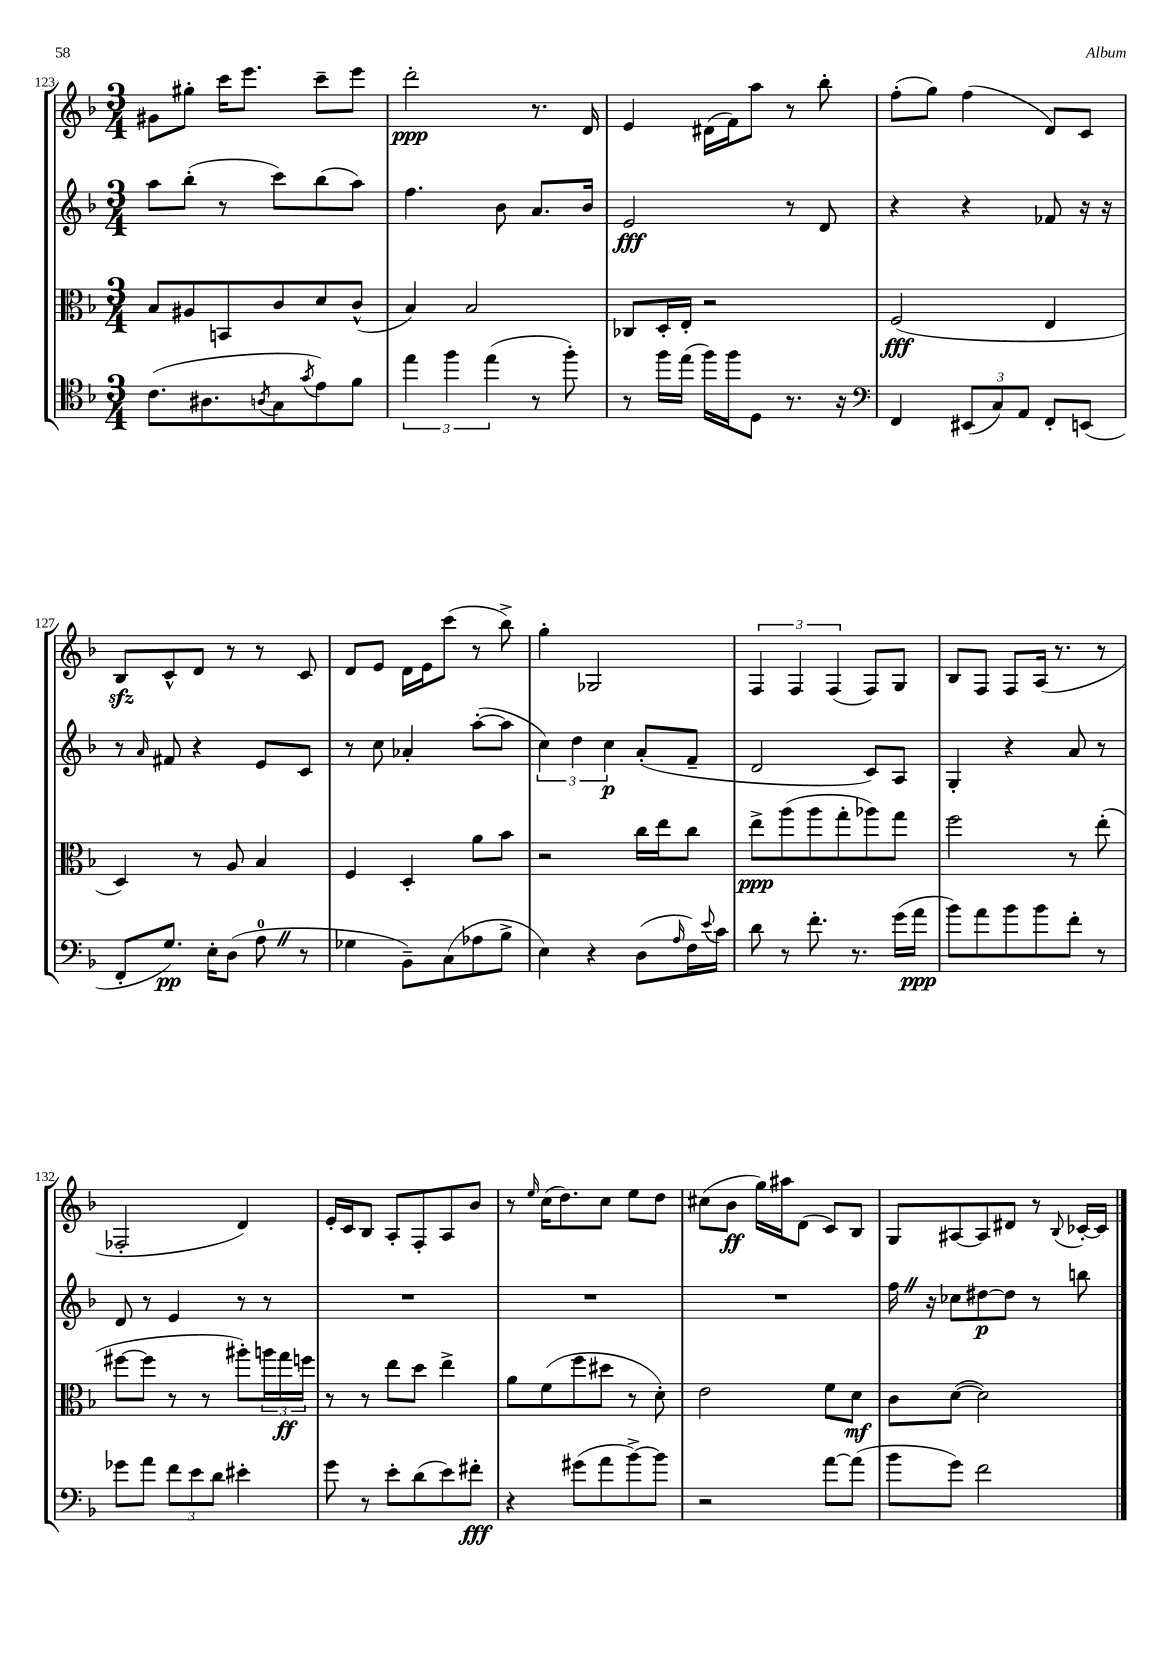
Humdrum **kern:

**kern	**dynam	**kern	**dynam	**kern	**dynam	**kern	**dynam
*part4	*part4	*part3	*part3	*part2	*part2	*part1	*part1
*staff4	*staff4	*staff3	*staff3	*staff2	*staff2	*staff1	*staff1
*clefC4	*	*clefC3	*	*clefG2	*	*clefG2	*
*k[b-]	*	*k[b-]	*	*k[b-]	*	*k[b-]	*
*M3/4	*	*M3/4	*	*M3/4	*	*M3/4	*
=123	=123	=123	=123	=123	=123	=123	=123
(8.c\L	.	8B-/L	.	8aa\L	.	8g#X\L	.
.	.	8A#X/	.	(8bb-'\J	.	8gg#X'\J	.
8.A#X\	.	.	.	.	.	.	.
.	.	8BBn/	.	8r	.	16ccc\KL	.
.	.	.	.	.	.	8.eee\J	.
8qAn/	.	.	.	.	.	.	.
8G\	.	8c/	.	8ccc\L)	.	.	.
8qg/	.	.	.	.	.	.	.
8e\)	.	8d/	.	(8bb-\	.	8ccc~\L	.
8f\J	.	(8c^^/J	.	8aa\J)	.	8eee\J	.
=124	=124	=124	=124	=124	=124	=124	=124
6ee\	.	4B-/)	.	4.ff\	.	2ddd'\	ppp
6ff\	.	.	.	.	.	.	.
.	.	2B-/	.	.	.	.	.
(6ee\	.	.	.	.	.	.	.
.	.	.	.	8b-\	.	.	.
8r	.	.	.	8.a/L	.	8.r	.
8ff'\)	.	.	.	.	.	.	.
.	.	.	.	16b-/Jk	.	16d/	.
=125	=125	=125	=125	=125	=125	=125	=125
8r	.	8C-X/L	.	2e/	fff	4e/	.
16ff\LL	.	16D'/L	.	.	.	.	.
(16ee\JJ	.	16E'/JJ	.	.	.	.	.
16ff\LL)	.	2r	.	.	.	(16d#X\LL	.
16ff\J	.	.	.	.	.	16f\J)	.
8D\J	.	.	.	.	.	8aa\J	.
8.r	.	.	.	8r	.	8r	.
.	.	.	.	8d/	.	8bb-'\	.
16r	.	.	.	.	.	.	.
=126	=126	=126	=126	=126	=126	=126	=126
*clefF4	*	*	*	*	*	*	*
4FF/	.	(2F/	fff	4r	.	(8ff'\L	.
.	.	.	.	.	.	8gg\J)	.
(12EE#X/L	.	.	.	4r	.	(4ff\	.
12C/)	.	.	.	.	.	.	.
12AA/J	.	.	.	.	.	.	.
8FF'/L	.	4E/	.	8f-X/	.	8d/L)	.
(8EEn/J	.	.	.	16r	.	8c/J	.
.	.	.	.	16r	.	.	.
!!LO:LB:g=z
=127	=127	=127	=127	=127	=127	=127	=127
8FF'/L	.	4D/)	.	8r	.	8B-zz/L	.
.	.	.	.	16qqa/	.	.	.
8.G/J)	pp	.	.	8f#X/	.	8c^^/	.
.	.	8r	.	4r	.	8d/J	.
16E'\KL	.	.	.	.	.	.	.
(8D\J	.	8A/	.	.	.	8r	.
8AZ\	.	4B-/	.	8e/L	.	8r	.
8r	.	.	.	8c/J	.	8c/	.
=128	=128	=128	=128	=128	=128	=128	=128
4G-X\	.	4F/	.	8r	.	8d/L	.
.	.	.	.	8cc\	.	8e/J	.
8BB-~\L)	.	4D'/	.	4a-X'/	.	16d\LL	.
.	.	.	.	.	.	16e\J	.
(8C\	.	.	.	.	.	(8ccc\J	.
8A-X\	.	8a\L	.	([8aa'\L	.	8r	.
8B-^\J	.	8b-\J	.	8aa\J]	.	8bb-^\)	.
=129	=129	=129	=129	=129	=129	=129	=129
4E\)	.	2r	.	6cc\)	.	4gg'\	.
.	.	.	.	6dd\	.	.	.
4r	.	.	.	.	.	2G-X/	.
.	.	.	.	6cc\	p	.	.
(8D\L	.	16cc\LL	.	(8a'/L	.	.	.
.	.	16ee\J	.	.	.	.	.
16qqA/	.	.	.	.	.	.	.
16F\L)	.	8cc\J	.	8f~/J	.	.	.
8qqe/	.	.	.	.	.	.	.
16c\JJ	.	.	.	.	.	.	.
=130	=130	=130	=130	=130	=130	=130	=130
8d\	.	8ee^\L	ppp	2d/	.	6F/	.
8r	.	(8aa\	.	.	.	.	.
.	.	.	.	.	.	6F/	.
8.f'\	.	8aa\	.	.	.	.	.
.	.	.	.	.	.	(6F/	.
.	.	8gg'\	.	.	.	.	.
8.r	.	.	.	.	.	.	.
.	.	8aa-X\)	.	8c/L)	.	8F/L)	.
(16g\LL	.	8gg\J	.	8A/J	.	8G/J	.
16a\JJ	ppp	.	.	.	.	.	.
=131	=131	=131	=131	=131	=131	=131	=131
8b-\L)	.	2ff\	.	4G'/	.	8B-/L	.
8a\	.	.	.	.	.	8F/J	.
8b-\	.	.	.	4r	.	8F/L	.
8b-\	.	.	.	.	.	(16A/Jk	.
.	.	.	.	.	.	8.r	.
8f'\J	.	8r	.	8a/	.	.	.
8r	.	(8ee'\	.	8r	.	8r	.
!!LO:LB:g=z
=132	=132	=132	=132	=132	=132	=132	=132
8g-X\L	.	[8ff#X\L	.	8d/	.	2F-X'/	.
8a\J	.	8ff#\J]	.	8r	.	.	.
12f\L	.	8r	.	4e/	.	.	.
12e\	.	.	.	.	.	.	.
.	.	8r	.	.	.	.	.
12d\J	.	.	.	.	.	.	.
4e#X'\	.	8aa#X'\L)	.	8r	.	4d/)	.
.	.	24aan\L	.	8r	.	.	.
.	.	24gg\	ff	.	.	.	.
.	.	24ffn\JJ	.	.	.	.	.
=133	=133	=133	=133	=133	=133	=133	=133
8g\	.	8r	.	2.r	.	16e'/LL	.
.	.	.	.	.	.	16c/J	.
8r	.	8r	.	.	.	8B-/J	.
8e'\L	.	8ee\L	.	.	.	8A'/L	.
(8d\	.	8dd\J	.	.	.	8F'/	.
8e\)	.	4ee^\	.	.	.	8A/	.
8f#X'\J	fff	.	.	.	.	8b-/J	.
=134	=134	=134	=134	=134	=134	=134	=134
4r	.	8a\L	.	2.r	.	8r	.
.	.	.	.	.	.	16qqee/	.
.	.	(8f\	.	.	.	(16cc\KL	.
.	.	.	.	.	.	8.dd\)	.
(8g#X\L	.	8ff\	.	.	.	.	.
8a\	.	8dd#X\J	.	.	.	8cc\J	.
[8b-^\)	.	8r	.	.	.	8ee\L	.
8b-\J]	.	8d'\)	.	.	.	8dd\J	.
=135	=135	=135	=135	=135	=135	=135	=135
2r	.	2e\	.	2.r	.	(8cc#X\L	.
.	.	.	.	.	.	8b-\J	ff
.	.	.	.	.	.	16gg\LL)	.
.	.	.	.	.	.	16aa#X\J	.
.	.	.	.	.	.	(8d\J	.
[8a\L	.	8f\L	.	.	.	8c/L)	.
(8a\J]	.	8d\J	mf	.	.	8B-/J	.
=136	=136	=136	=136	=136	=136	=136	=136
8b-\L	.	8c\L	.	16ffZ\	.	8G/L	.
.	.	.	.	16r	.	.	.
8g\J)	.	([8d\J	.	8cc-X\L	.	[8A#X/	.
2f\	.	2d\])	.	[8dd#X\	p	8A#/]	.
.	.	.	.	8dd#\J]	.	8d#X/J	.
.	.	.	.	8r	.	8r	.
.	.	.	.	.	.	8qqB-/	.
.	.	.	.	8bbn\	.	[16c-X'/LL	.
.	.	.	.	.	.	16c-/JJ]	.
==	==	==	==	==	==	==	==
*-	*-	*-	*-	*-	*-	*-	*-
